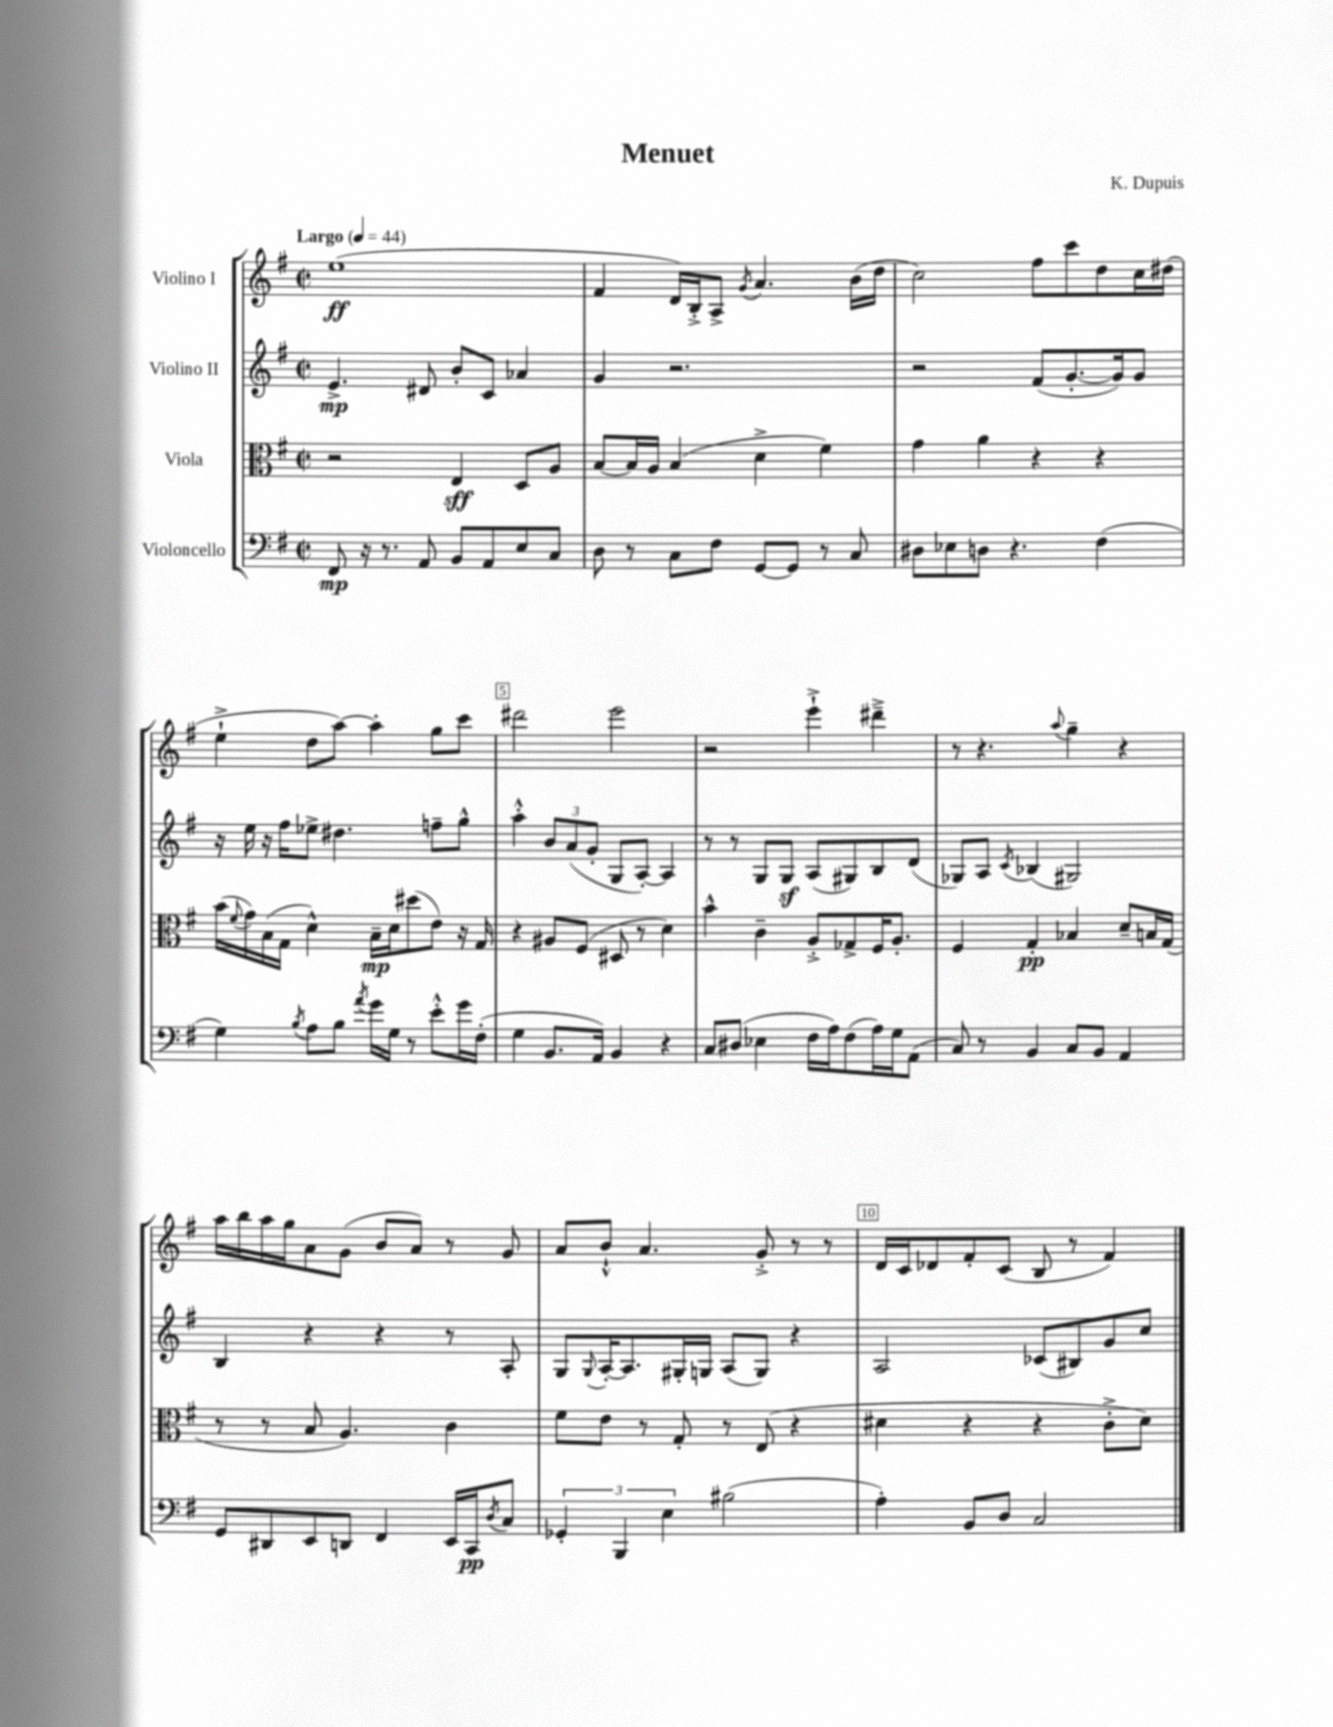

**kern	**kern	**kern	**kern
*staff4	*staff3	*staff2	*staff1
*clefF4	*clefC3	*clefG2	*clefG2
*k[f#]	*k[f#]	*k[f#]	*k[f#]
*M2/2	*M2/2	*M2/2	*M2/2
*met(c|)	*met(c|)	*met(c|)	*met(c|)
*MM44	*MM44	*MM44	*MM44
8FF#	2r	4.e^	(1ee
16r	.	.	.
8.r	.	.	.
8AA	.	8d#	.
8BB	4E	8b'	.
8AA	.	8c	.
8E	8D	4a-	.
8C	8A	.	.
=	=	=	=
8D	[8B	4g	4f#
8r	16B]	.	.
.	16A	.	.
8C	(4B	2.r	16d)
.	.	.	16B'^
8F#	.	.	8A^
.	.	.	8qg
[8GG	4d^	.	4.a
8GG]	.	.	.
8r	4f#)	.	.
8C	.	.	(16b
.	.	.	16dd
=	=	=	=
8D#	4g	2r	2cc)
8E-	.	.	.
8D	4a	.	.
4.r	.	.	.
.	4r	(8f#	8ff#
.	.	[8.g'	8ccc
(4F#	4r	.	8dd
.	.	16g])	.
.	.	8g	16cc
.	.	.	(16dd#
=	=	=	=
4G)	(16b	16r	4ee`^
.	8qqf#	.	.
.	16g)	16ee	.
.	(16B	16r	.
.	16G	16ff#	.
8qB	.	.	.
8A	4d^^)	8ee-^	8dd
8B	.	4.dd#	[8aa)
8qa	.	.	.
16g	16B~	.	4aa']
16G	16d	.	.
8r	(8dd#	.	.
8e'^^	8e)	8ff~	8gg
16g	16r	8gg^^	8ccc
(16F#'	16G	.	.
=	=	=	=
4G	4r	4aa'^^	2ddd#
8.BB	8A#	12b	.
.	.	(12a	.
.	(8F#	.	.
.	.	12g'	.
16AA)	.	.	.
4BB	8D#	8G	2eee
.	8r	[8A')	.
4r	4d)	4A]	.
=	=	=	=
8C	4b^^	8r	2r
(8D#	.	8r	.
4E-	4c~	8G	.
.	.	8G	.
16F#	8A'^	(8A	4eee`^
16A)	.	.	.
(8F#	8G-^	8G#)	.
16A)	16F#	8B	4ddd#~^
16G	8.A'	.	.
(8AA	.	(8d	.
=	=	=	=
8C)	4F#	8G-)	8r
8r	.	8A	4.r
.	.	8qc	.
4BB	4G'	(4B-	.
.	.	.	8qqaa
8C	4B-	2G#)	4gg~
8BB	.	.	.
4AA	8d~	.	4r
.	16B	.	.
.	(16G	.	.
=	=	=	=
8GG	8r	4B	16aa
.	.	.	16bb
8DD#	8r	.	16aa
.	.	.	16gg
8EE	8B	4r	8a
8DD	4.A)	.	(8g
4FF#	.	4r	8b
.	.	.	8a)
16EE	4c	8r	8r
16CC	.	.	.
8qD	.	.	.
8C	.	8A'	8g
=	=	=	=
6GG-'	8f#	8G	8a
.	.	8qqG	.
.	8e	[16A'	8b`^^
6BBB	.	.	.
.	.	8.A]	.
.	8r	.	4.a
6E	.	.	.
.	8G'	16G#'	.
.	.	16G	.
(2B#	8r	(8A	.
.	(8E	8G)	8g'^
.	4r	4r	8r
.	.	.	8r
=	=	=	=
4A')	4d#	2A	16d
.	.	.	16c
.	.	.	8d-
8BB	4r	.	8f#'
8D	.	.	(8c
2C	4r	(8c-	8B
.	.	8B#)	8r
.	8c'^	8g	4f#)
.	8d#)	8cc	.
==	==	==	==
*-	*-	*-	*-
